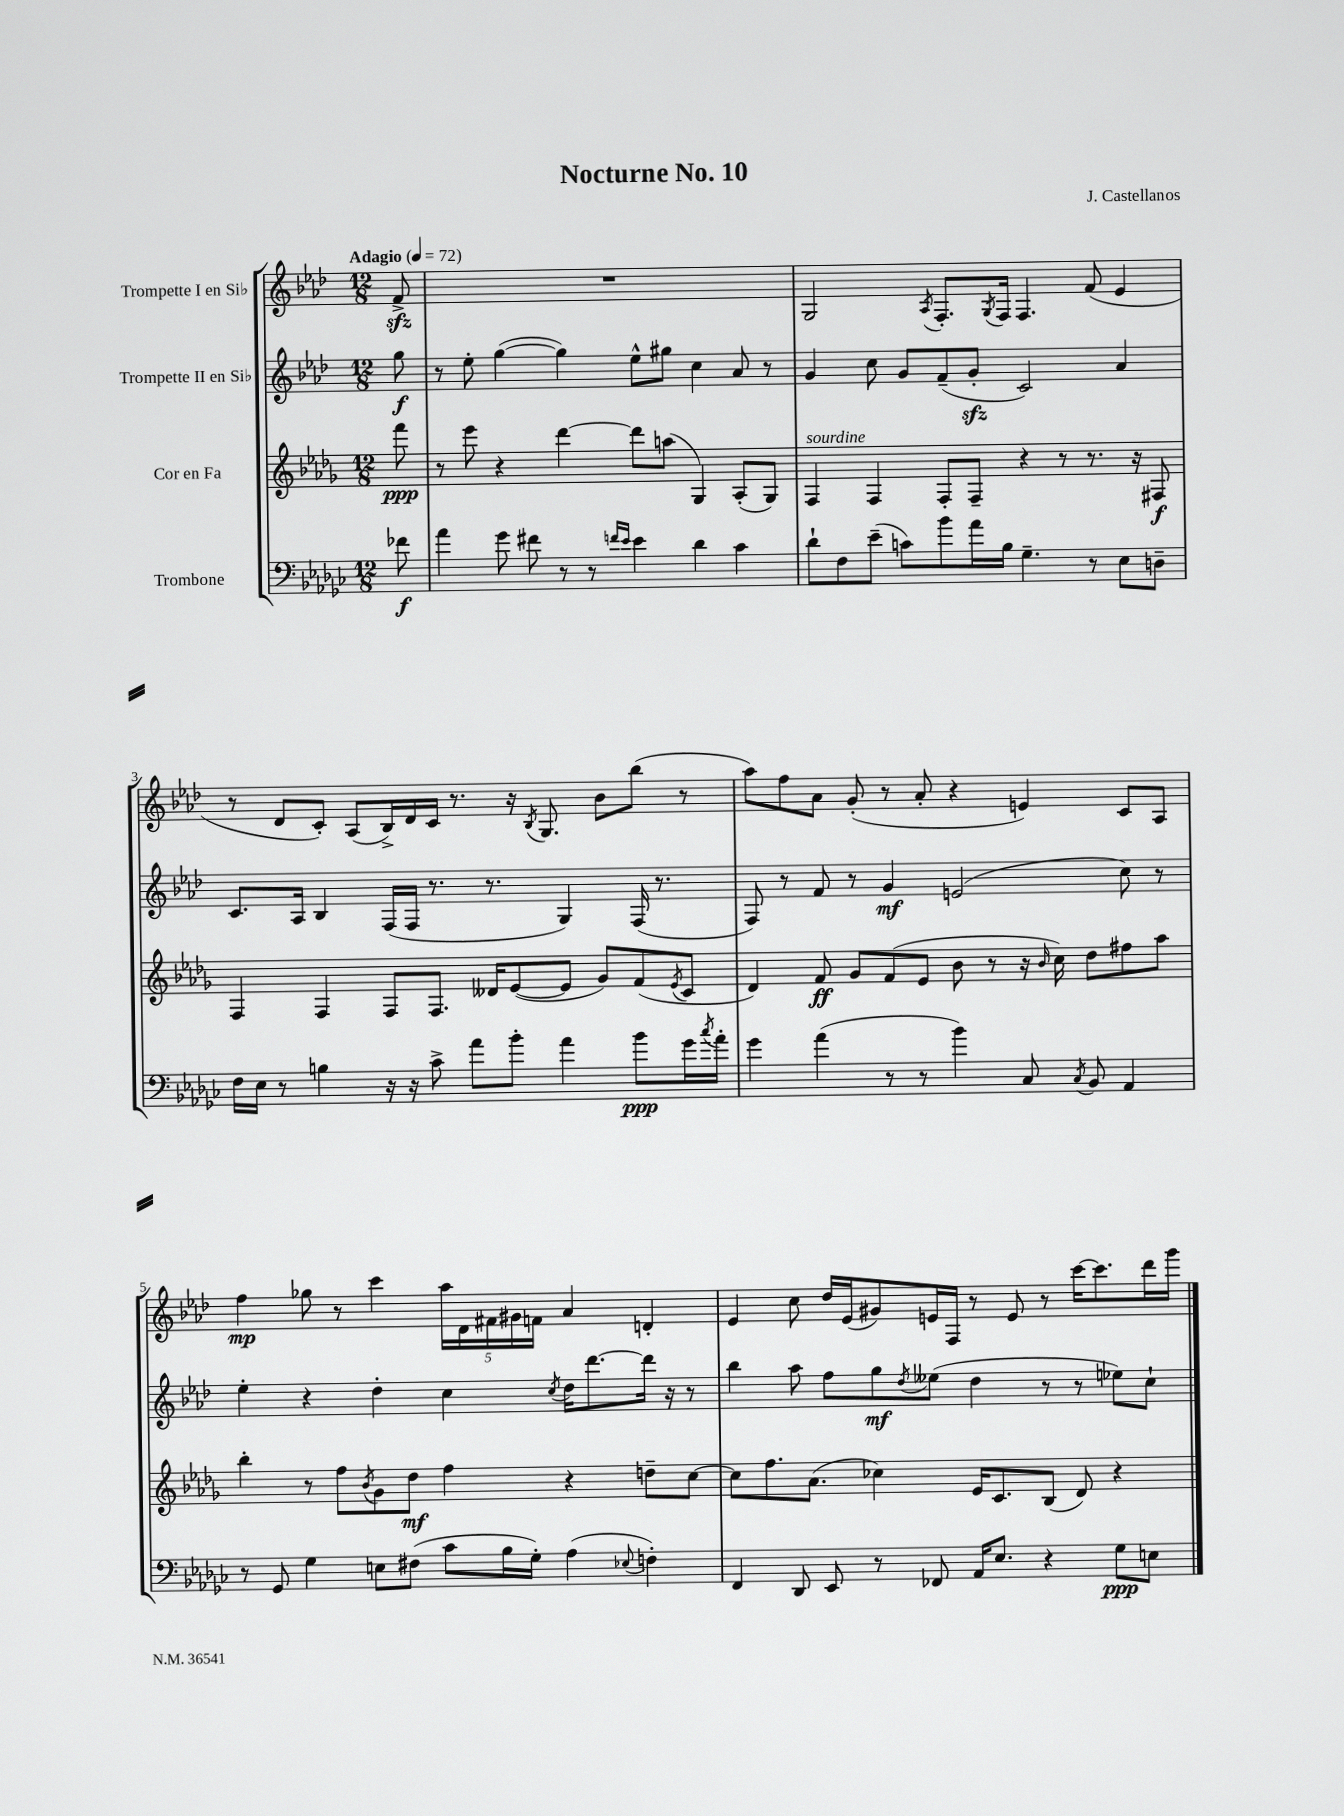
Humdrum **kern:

**kern	**kern	**kern	**kern
*staff4	*staff3	*staff2	*staff1
*clefF4	*clefG2	*clefG2	*clefG2
*k[b-e-a-d-g-c-]	*k[b-e-a-d-g-]	*k[b-e-a-d-]	*k[b-e-a-d-]
*M12/8	*M12/8	*M12/8	*M12/8
*MM72	*MM72	*MM72	*MM72
8f-	8fff	8gg	8f^
=	=	=	=
4a-	8r	8r	1.r
.	8eee-	8ee-'	.
8g-	4r	([4gg	.
8f#	.	.	.
8r	[4ddd-	4gg])	.
8r	.	.	.
16qqf	.	.	.
16qqe-	.	.	.
4e-	8ddd-]	8ee-^^	.
.	(8aa	8gg#	.
4d-	4G-)	4cc	.
4c-	(8A-'	8a-	.
.	8G-)	8r	.
=	=	=	=
8d-`	4F	4g	2G
8F	.	.	.
(8e-~	4F	8cc	.
8c)	.	8g	.
.	.	.	8qA-
8b-	8F'	(8f~	8.F'
16a-	8F~	8g'	.
.	.	.	8qG
16B-	.	.	16F
4.G-~	4r	2c)	4.F
.	8r	.	.
8r	8.r	.	(8f
8E-	.	4a-	4e-
.	16r	.	.
8D~	8F#	.	.
=	=	=	=
16F	4F	8.c	8r
16E-	.	.	.
8r	.	.	8d-
.	.	16A-	.
4B	4F	4B-	8c')
.	.	.	(8A-
16r	8F	(16F	16B-^)
16r	.	16F	16d-
8c-^	8.F	8.r	16c
.	.	.	8.r
8a-	.	.	.
.	16d--	8.r	.
8b-'	([8e-	.	16r
.	.	.	8qB-
.	.	.	8.G
4a-	8e-]	4G)	.
.	8g-)	.	8b-
8b-	(8f	(16F	(8bb-
.	.	8.r	.
.	8qe-	.	.
16g-	8c	.	8r
8qcc-	.	.	.
16a-'	.	.	.
=	=	=	=
4g-	4d-)	8F)	8aa-)
.	.	8r	8ff
(4a-	8f	8f	8a-
.	8g-	8r	(8g'
8r	(8f	4g	8r
8r	8e-	.	8a-'
4b-)	8b-	(2e	4r
.	8r	.	.
8C-	16r	.	4e)
.	16qqb-	.	.
.	16cc)	.	.
8qC-	.	.	.
8BB-	8dd-	.	.
4AA-	8ff#	8cc)	8c
.	8aa-	8r	8A-
=	=	=	=
8r	4bb-'	4ee-'	4ff
8GG-	.	.	.
4G-	8r	4r	8gg-
.	8ff	.	8r
.	8qb-	.	.
8E	8g-	4dd-'	4ccc
(8F#	8dd-	.	.
8c-	4ff	4cc	20aa-
.	.	.	20d-
.	.	.	20f#
16B-	.	.	.
.	.	.	20g#
16G-')	.	.	.
.	.	.	20f
.	.	8qcc	.
(4A-	4r	16dd-	4a-
.	.	[8.ddd-	.
8qqE-	.	.	.
4F')	8dd~	16ddd-]	4d'
.	.	16r	.
.	[8cc	8r	.
=	=	=	=
4FF	8cc]	4bb-	4e-
.	8.ff	.	.
8DD-	.	8aa-	8cc
.	(8.a-	.	.
8EE-	.	8ff	16dd-
.	.	.	(16e-
8r	4cc-)	8gg	8g#)
.	.	8qdd-	.
8FF-	.	(8ee--	16e
.	.	.	16F
16AA-	16e-	4dd-	8r
8.E-	8.c	.	.
.	.	.	8e
4r	(8B-	8r	8r
.	8d-)	8r	[16ccc
.	.	.	8.ccc]
8G-	4r	8ee-)	.
8E	.	8cc`	16ddd-
.	.	.	16ggg
==	==	==	==
*-	*-	*-	*-
